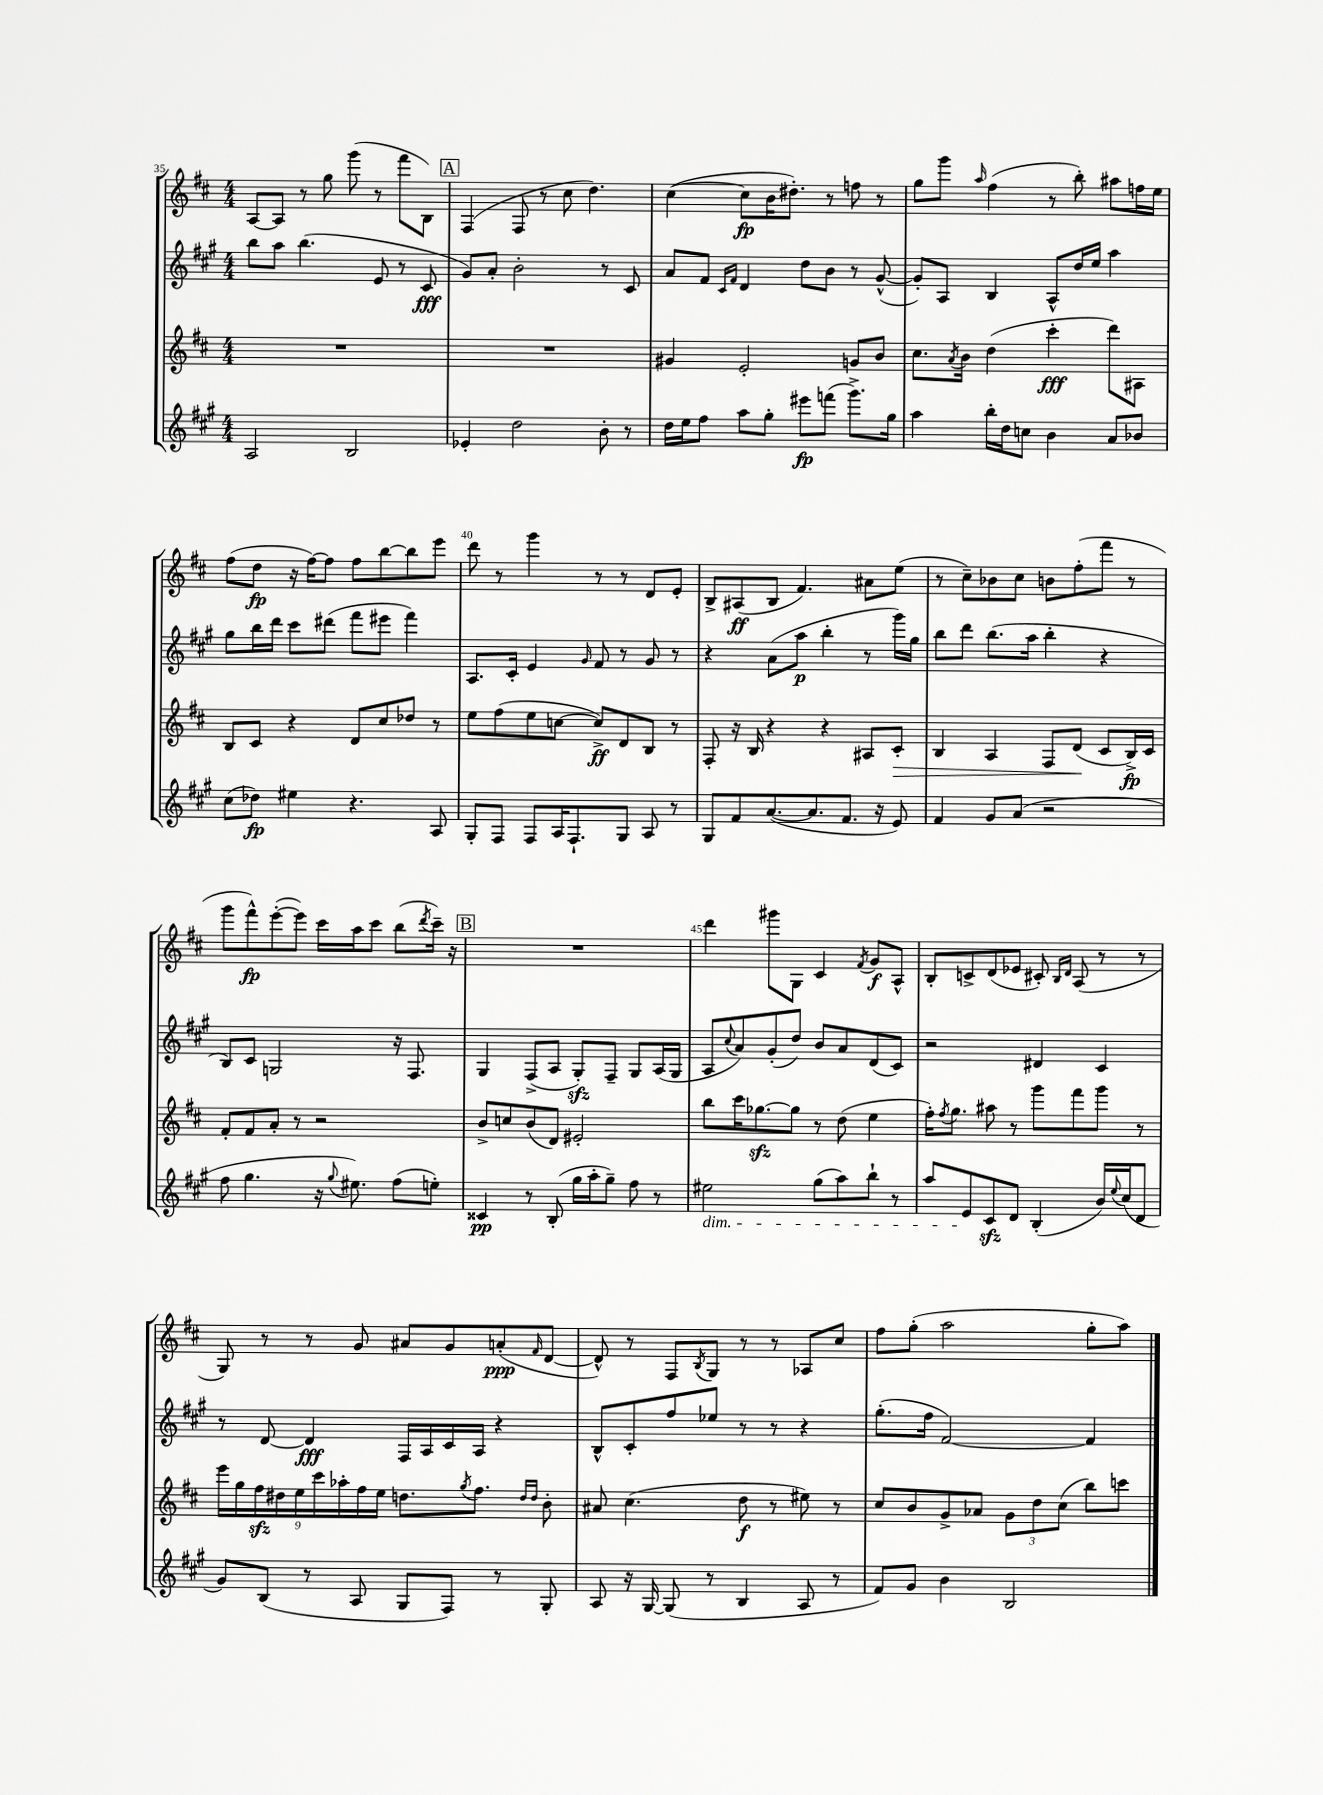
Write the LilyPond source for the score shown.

<<
\new StaffGroup <<
\new Staff = "s0" {
    \clef treble \key d \major \numericTimeSignature \time 4/4
    a8~ a8 r8 g''8 g'''8( r8 fis'''8 b8) |
    \mark \markup { \box "A" } fis4( fis8 r8 cis''8 d''4.) |
    cis''4~( cis''8\fp b'16 dis''8.-.) r8 f''8 r8 |
    g''8 g'''8 \grace { a''16 } fis''4( r8 b''8-.) ais''8 f''16 e''16 |
    fis''8( d''8\fp r16 fis''16~) fis''8 fis''8 b''8~ b''8 e'''8 |
    d'''8 r8 g'''4 r8 r8 d'8 e'8-. |
    b8-> ais8\ff( b8 fis'4.) ais'8 e''8( |
    r8 cis''8--) bes'8 cis''8 b'8 fis''8-.( fis'''8 r8 |
    g'''8 fis'''8-^\fp) e'''8~-.( e'''8) cis'''16 a''16 cis'''8 b''8( \acciaccatura { d'''8 } cis'''16--) r16 |
    \mark \markup { \box "B" } R1 |
    d'''4 gis'''8 g8 cis'4 \acciaccatura { fis'8 } g'8\f a8-^ |
    b8-. c'8-> d'8( ees'8 cis'8-.) \grace { b16 d'16 } a8( r8 r8 |
    g8) r8 r8 g'8 ais'8 g'8 a'8-.\ppp( \grace { fis'16 } d'8~ |
    d'8-^) r8 fis8 \acciaccatura { b8 } g8 r8 r8 aes8 cis''8 |
    fis''8 g''8-.( a''2 g''8-. a''8) \bar "|." |
}
\new Staff = "s1" {
    \clef treble \key a \major \numericTimeSignature \time 4/4
    b''8 a''8 b''4.( e'8 r8 cis'8\fff |
    \mark \markup { \box "A" } gis'8) a'8-. b'2-. r8 cis'8 |
    a'8 fis'8 \grace { cis'16 fis'16 } d'4 d''8 b'8 r8 gis'8~-^( |
    gis'8-.) a8 b4 a8-^ d''16 e''16 a''4 |
    gis''8 b''16 d'''16 cis'''8 dis'''8( fis'''8 eis'''8 fis'''4) |
    a8. cis'16-. e'4 \grace { gis'16 } fis'8 r8 gis'8 r8 |
    r4 a'8( a''8\p b''4-. r8 gis'''16) gis''16 |
    b''8 d'''8 b''8.( a''16 b''4-. r4 |
    b8) cis'8 g2 r16 fis8. |
    \mark \markup { \box "B" } gis4 fis8->( a8 gis8-.\sfz) fis8-- gis8 a16( gis16 |
    a8 \appoggiatura { cis''8 } a'8) gis'8-.( d''8) b'8 a'8 d'8( cis'8) |
    r2 dis'4 cis'4 |
    r8 d'8~ d'4\fff fis16 a16 cis'16 a16 r4 |
    b8-^ cis'8-. fis''8 ees''8 r8 r8 r4 |
    gis''8.-.( fis''16 fis'2~) fis'4 \bar "|." |
}
\new Staff = "s2" {
    \clef treble \key d \major \numericTimeSignature \time 4/4
    R1 |
    \mark \markup { \box "A" } R1 |
    gis'4 e'2-. g'8 b'8 |
    cis''8. \acciaccatura { a'8 } b'16 d''4( cis'''4-.\fff d'''8) ais8 |
    b8 cis'8 r4 d'8 cis''8 des''8 r8 |
    e''8 fis''8( e''8 c''8~ c''8->\ff) d'8 b8 r8 |
    fis8-. r16 b16 r4 r4 ais8 cis'8-.\> |
    b4 a4 fis8 d'8\!( cis'8 b16->\fp) cis'16 |
    fis'8-. fis'8 a'8-. r8 r2 |
    \mark \markup { \box "B" } b'8-> c''8 b'8( d'8) eis'2-. |
    b''8 cis'''16 ges''8.~\sfz ges''8 r8 d''8( e''4 |
    fis''16-.) \acciaccatura { fis''8 } g''8. ais''8 r8 g'''8 fis'''8 g'''8 r8 |
    \tuplet 9/8 { e'''16 g''16 fis''16\sfz dis''16 e''16 cis'''16 aes''16-. fis''16 e''16 } d''8. \acciaccatura { g''8 } fis''8. \grace { d''16 d''16 } b'8-. |
    ais'8 cis''4.( d''8\f r8 eis''8) r8 |
    cis''8 b'8 g'8-> aes'8 \tuplet 3/2 { g'8 d''8 cis''8( } b''8) c'''8 \bar "|." |
}
\new Staff = "s3" {
    \clef treble \key a \major \numericTimeSignature \time 4/4
    a2 b2 |
    \mark \markup { \box "A" } ees'4-. d''2 b'8-. r8 |
    d''16 e''16 fis''8 a''8 gis''8-. eis'''8\fp f'''8( gis'''8.->) gis''16 |
    a''4 b''16-. d''16 c''8 b'4 a'8 bes'8 |
    cis''8( des''8\fp) eis''4 r4. a8 |
    gis8-. fis8 fis8 a16 fis8.-! gis8 a8 r8 |
    gis8 fis'8 a'8.~( a'8. fis'8. r16 e'8) |
    fis'4 gis'8 a'8( r2 |
    fis''8 gis''4. r16 \appoggiatura { gis''8 } eis''8.) fis''8( e''8-.) |
    \mark \markup { \box "B" } cisis'4\pp r8 b8-.( gis''16 a''16-. gis''8--) fis''8 r8 |
    eis''2\dim gis''8( a''8) b''8-! r8 |
    a''8 e'8\! cis'8\sfz d'8 b4-.( b'16) \appoggiatura { e''8 } cis''16( d'8 |
    gis'8) b8( r8 a8 gis8 fis8) r8 gis8-. |
    a8 r16 gis16~ gis8( r8 b4 a8 r8 |
    fis'8) gis'8 b'4 b2 \bar "|." |
}
>>
>>
\layout { \context { \Score currentBarNumber = #35 \override BarNumber.break-visibility = ##(#f #t #t) barNumberVisibility = #(every-nth-bar-number-visible 5) } }
